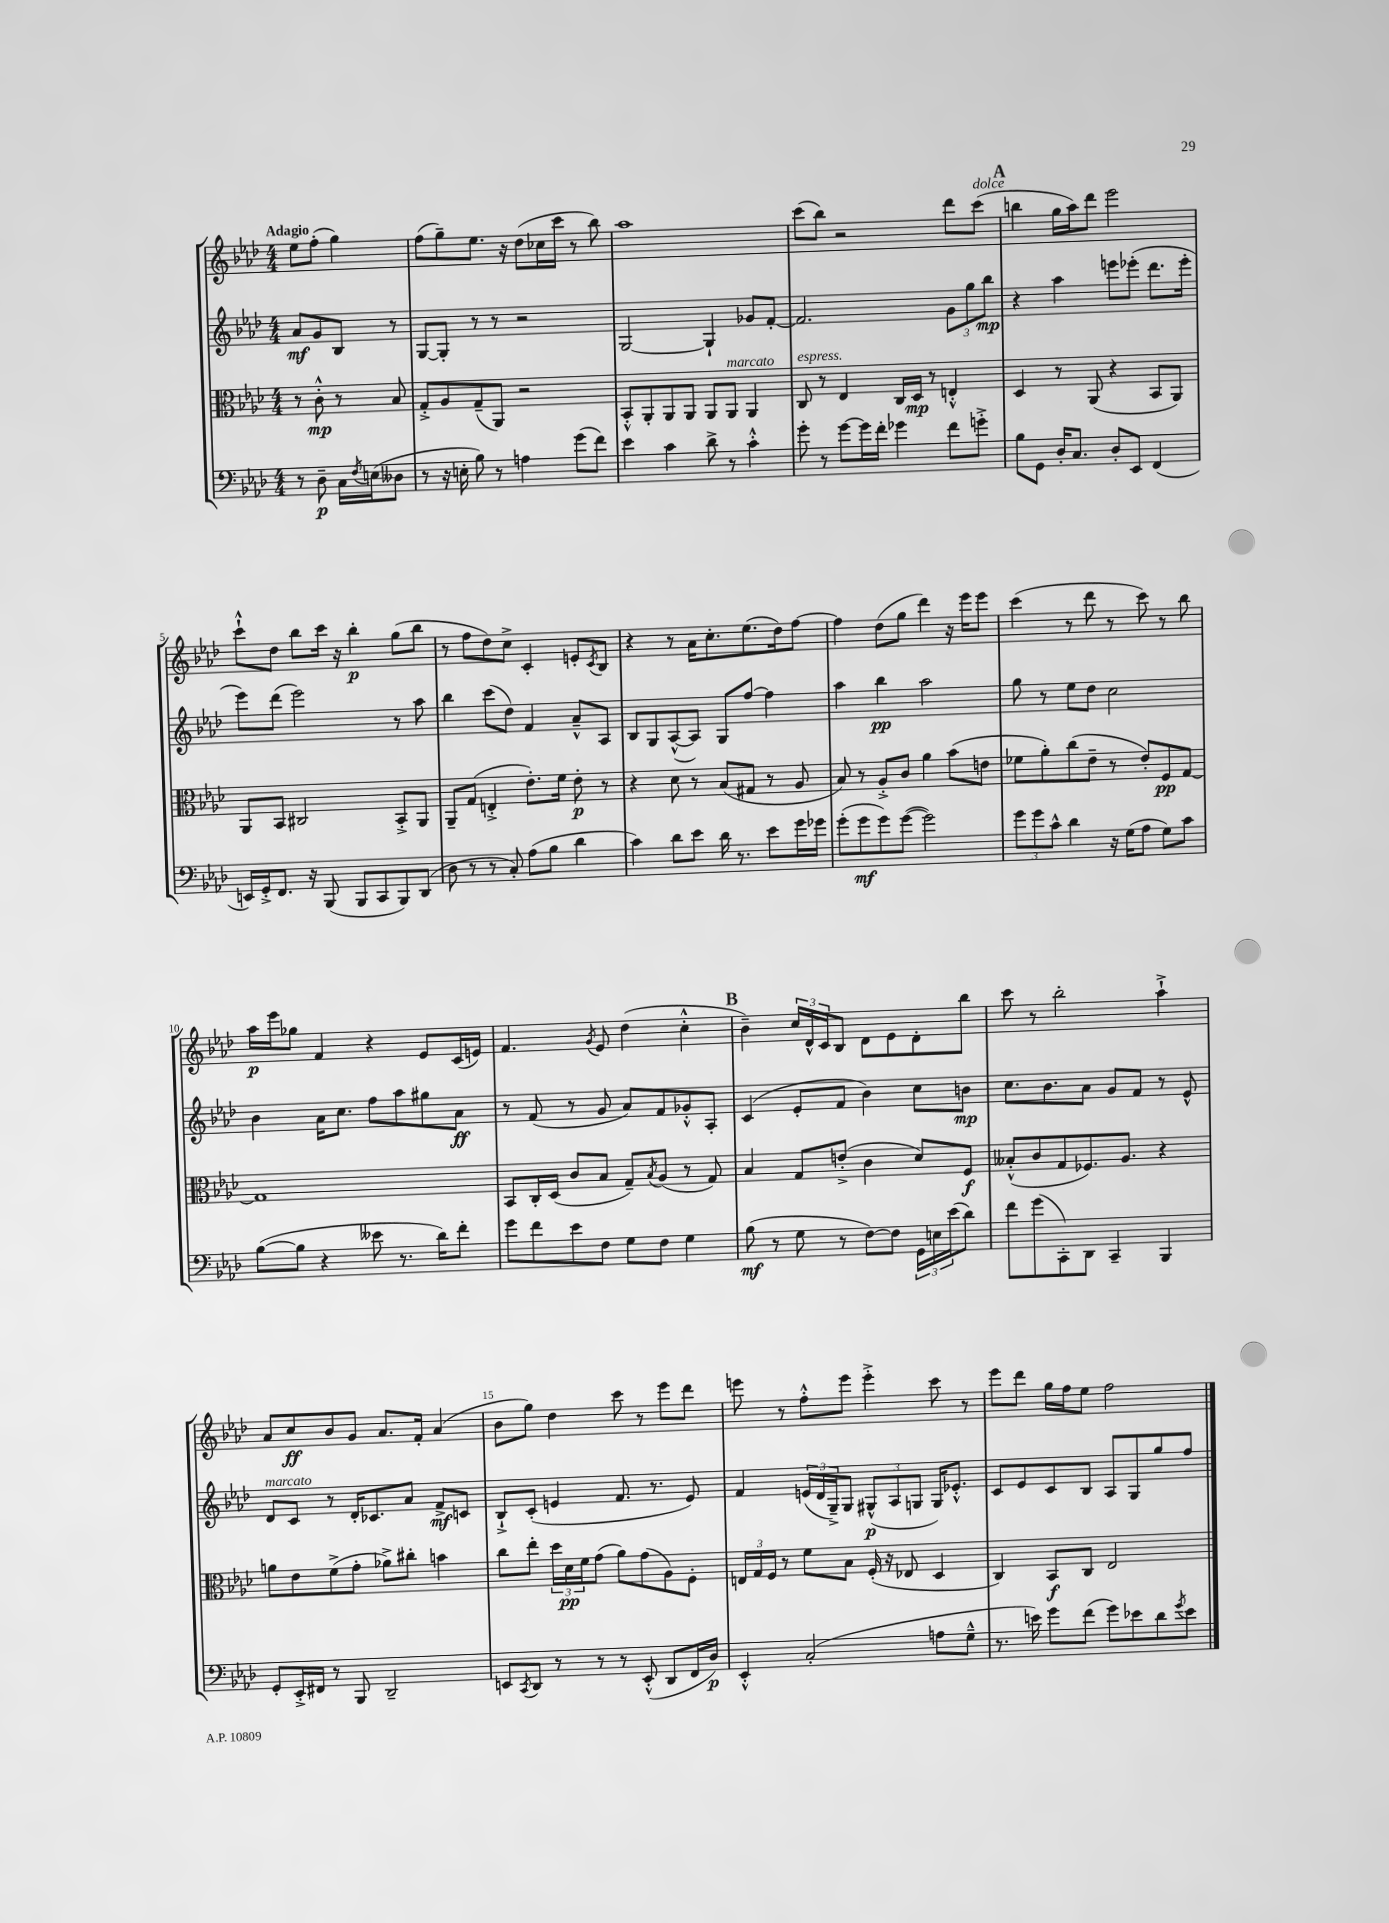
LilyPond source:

<<
\new StaffGroup <<
\new Staff = "s0" {
    \clef treble \key aes \major \numericTimeSignature \time 4/4 \partial 2 \tempo "Adagio"
    ees''8 f''8-.( g''4) |
    f''8( g''8--) ees''8. r16 des''8( ces''16 c'''16 r8 bes''8) |
    aes''1 |
    c'''8( bes''8) r2 des'''8 c'''8^\markup { \italic "dolce" }( |
    \mark \markup { \bold "A" } b''4 g''16 aes''16) des'''8 ees'''2 |
    c'''8-!-^ des''8 bes''8 c'''16 r16 bes''4-.\p g''8( bes''8 |
    r8 f''8 des''8) c''8-> c'4-. e'8-. \acciaccatura { c'8 } bes8 |
    r4 r8 aes'16 c''8.-. ees''8.( des''16) f''8~ |
    f''4 des''8( g''8 des'''4) r16 ees'''16 ees'''8 |
    c'''4( r8 des'''8 r8 c'''8) r8 bes''8 |
    aes''16\p ees'''16 ges''8 f'4 r4 ees'8 c'16( e'16) |
    f'4. \acciaccatura { g'8 } ees'8 des''4( c''4-.-^ |
    \mark \markup { \bold "B" } bes'4--) \tuplet 3/2 { c''16 des'16-^ c'16 } bes8 des'8 ees'8 des'8-. bes''8 |
    c'''8 r8 bes''2-. aes''4-!-> |
    aes'8 c''8\ff bes'8 g'8 aes'8. f'16-. aes'4( |
    bes'8 g''8) des''4 c'''8 r8 ees'''8 des'''8 |
    e'''8 r8 f''8-.-^ e'''8 e'''4-.-> c'''8 r8 |
    ees'''8 des'''8 g''16 f''16 ees''8 f''2 \bar "|." |
}
\new Staff = "s1" {
    \clef treble \key aes \major \numericTimeSignature \time 4/4 \partial 2
    aes'8\mf g'8 bes8 r8 |
    g8~ g8-. r8 r8 r2 |
    g2~ g4-! ges'8 f'8~-. |
    f'2. \tuplet 3/2 { g'8 g''8 bes''8\mp } |
    \mark \markup { \bold "A" } r4 aes''4 e'''8 ees'''8-.( des'''8. ees'''16-. |
    ees'''8) des'''8( ees'''2) r8 aes''8 |
    bes''4 c'''8( des''8) f'4 aes'8---^ aes8 |
    bes8 g8 aes8~-^( aes8) g8 f''8~ f''4 |
    aes''4 bes''4\pp aes''2 |
    g''8 r8 ees''8 des''8 c''2 |
    bes'4 aes'16 c''8. f''8 aes''8 gis''8 aes'8\ff |
    r8 f'8( r8 g'8 aes'8) f'8 ges'8-.-^ aes8-. |
    \mark \markup { \bold "B" } c'4( ees'8-. f'8 bes'4) c''8 b'8\mp |
    c''8. bes'8. aes'8 g'8 f'8 r8 ees'8-^ |
    des'8^\markup { \italic "marcato" } c'8 r8 des'16-. ces'8. aes'8 f'8->\mf c'8 |
    bes8-!-> c'8-.( e'4 f'8. r8. e'8) |
    f'4 \tuplet 3/2 { e'16( des'16 g16--->) } g8 \tuplet 3/2 { gis8-^\p( aes8 g8 } g16) ees'8.-.-^ |
    c'8 ees'8 c'8 bes8 aes8 g8 g''8 f''8 \bar "|." |
}
\new Staff = "s2" {
    \clef alto \key aes \major \numericTimeSignature \time 4/4 \partial 2
    r8 c'8-.-^\mp r8 bes8 |
    g8-.-> aes8 g8--( aes,8) r2 |
    bes,8-.-^ aes,8-. aes,8 aes,8 aes,8 aes,8^\markup { \italic "marcato" } aes,4 |
    c8^\markup { \italic "espress." } r8 ees4 c16 des16\mp r8 e4-.-^ |
    \mark \markup { \bold "A" } des4 r8 aes,8( r4 bes,8 aes,8) |
    aes,8 bes,8 cis2 bes,8-.-> aes,8 |
    aes,8-- g8( e4-.-> ees'8.-.) f'16 ees'8-.\p r8 |
    r4 des'8 r8 bes8( gis8 r8 aes8 |
    bes8) r8 aes8-.-> c'8 aes'4 bes'8( e'8 |
    fes'8 aes'8-.) c''8( ees'8-- r8 ees'8-.) f8\pp g8~ |
    g1 |
    bes,8 c16-. des16( c'8 bes8 g8--) \acciaccatura { bes8 } aes8( r8 g8) |
    \mark \markup { \bold "B" } bes4 g8 e'8-.->( c'4 des'8) f8\f |
    beses8-.-^( c'8 g8 fes8.) aes8. r4 |
    a'8 ees'8 f'8->( g'8-. aes'8->) cis''8-. b'4 |
    c''8 ees''8-. \tuplet 3/2 { des''16 des'16\pp f'16 } g'8( aes'8) g'8( aes8) f8-. |
    \tuplet 3/2 { e16 g16 f16 } r8 f'8 bes8 f16-.( r16 ees8 des4 |
    c4) bes,8\f c8 ees2 \bar "|." |
}
\new Staff = "s3" {
    \clef bass \key aes \major \numericTimeSignature \time 4/4 \partial 2
    r8 des8--\p c16 \acciaccatura { f8 } e16( deses8 |
    r8 r16 e16-. bes8) r8 a4 g'8( f'8) |
    ees'4 c'4 des'8-> r8 c'4-.-^ |
    g'8-. r8 g'8~ g'16 f'16-. ges'4 f'8 g'8-.-> |
    \mark \markup { \bold "A" } bes8 g,8 des16-. c8. des8-. ees,8 f,4( |
    e,16) g,16-.-> f,8. r16 bes,,8( bes,,8 c,8 bes,,8) des,8( |
    des8 r8 r8 c8-.) aes8( bes8 des'4 |
    c'4) des'8 ees'8 des'16 r8. ees'8 g'16 ges'16 |
    g'8-.( g'8\mf g'8) g'8~( g'2) |
    \tuplet 3/2 { g'8 g'8 c'8-^ } des'4 r16 g16( aes8 g8) c'8 |
    bes8~( bes8 r4 eeses'8 r8. des'16) f'8-. |
    g'8 f'8 ees'8 f8 g8 f8 g4 |
    \mark \markup { \bold "B" } bes8\mf( r8 g8 r8 f8~) f8 \tuplet 3/2 { g,16 e16 ees'16( } des'8) |
    f'8 g'8( c,8-.) des,8 c,4-- bes,,4 |
    g,8-. ees,16-.-> fis,16 r8 bes,,8 des,2-- |
    e,8 \acciaccatura { c,8 } des,8 r8 r8 r8 e,8-.-^( des,8 f,16 des16\p) |
    ees,4-.-^ c2-.( a8 g8---^ |
    r8. e'16) g'8 f'8( g'8) ees'8 des'8 \acciaccatura { g'8 } ees'8 \bar "|." |
}
>>
>>
\layout { \context { \Score \override BarNumber.break-visibility = ##(#f #t #t) barNumberVisibility = #(every-nth-bar-number-visible 5) } }
